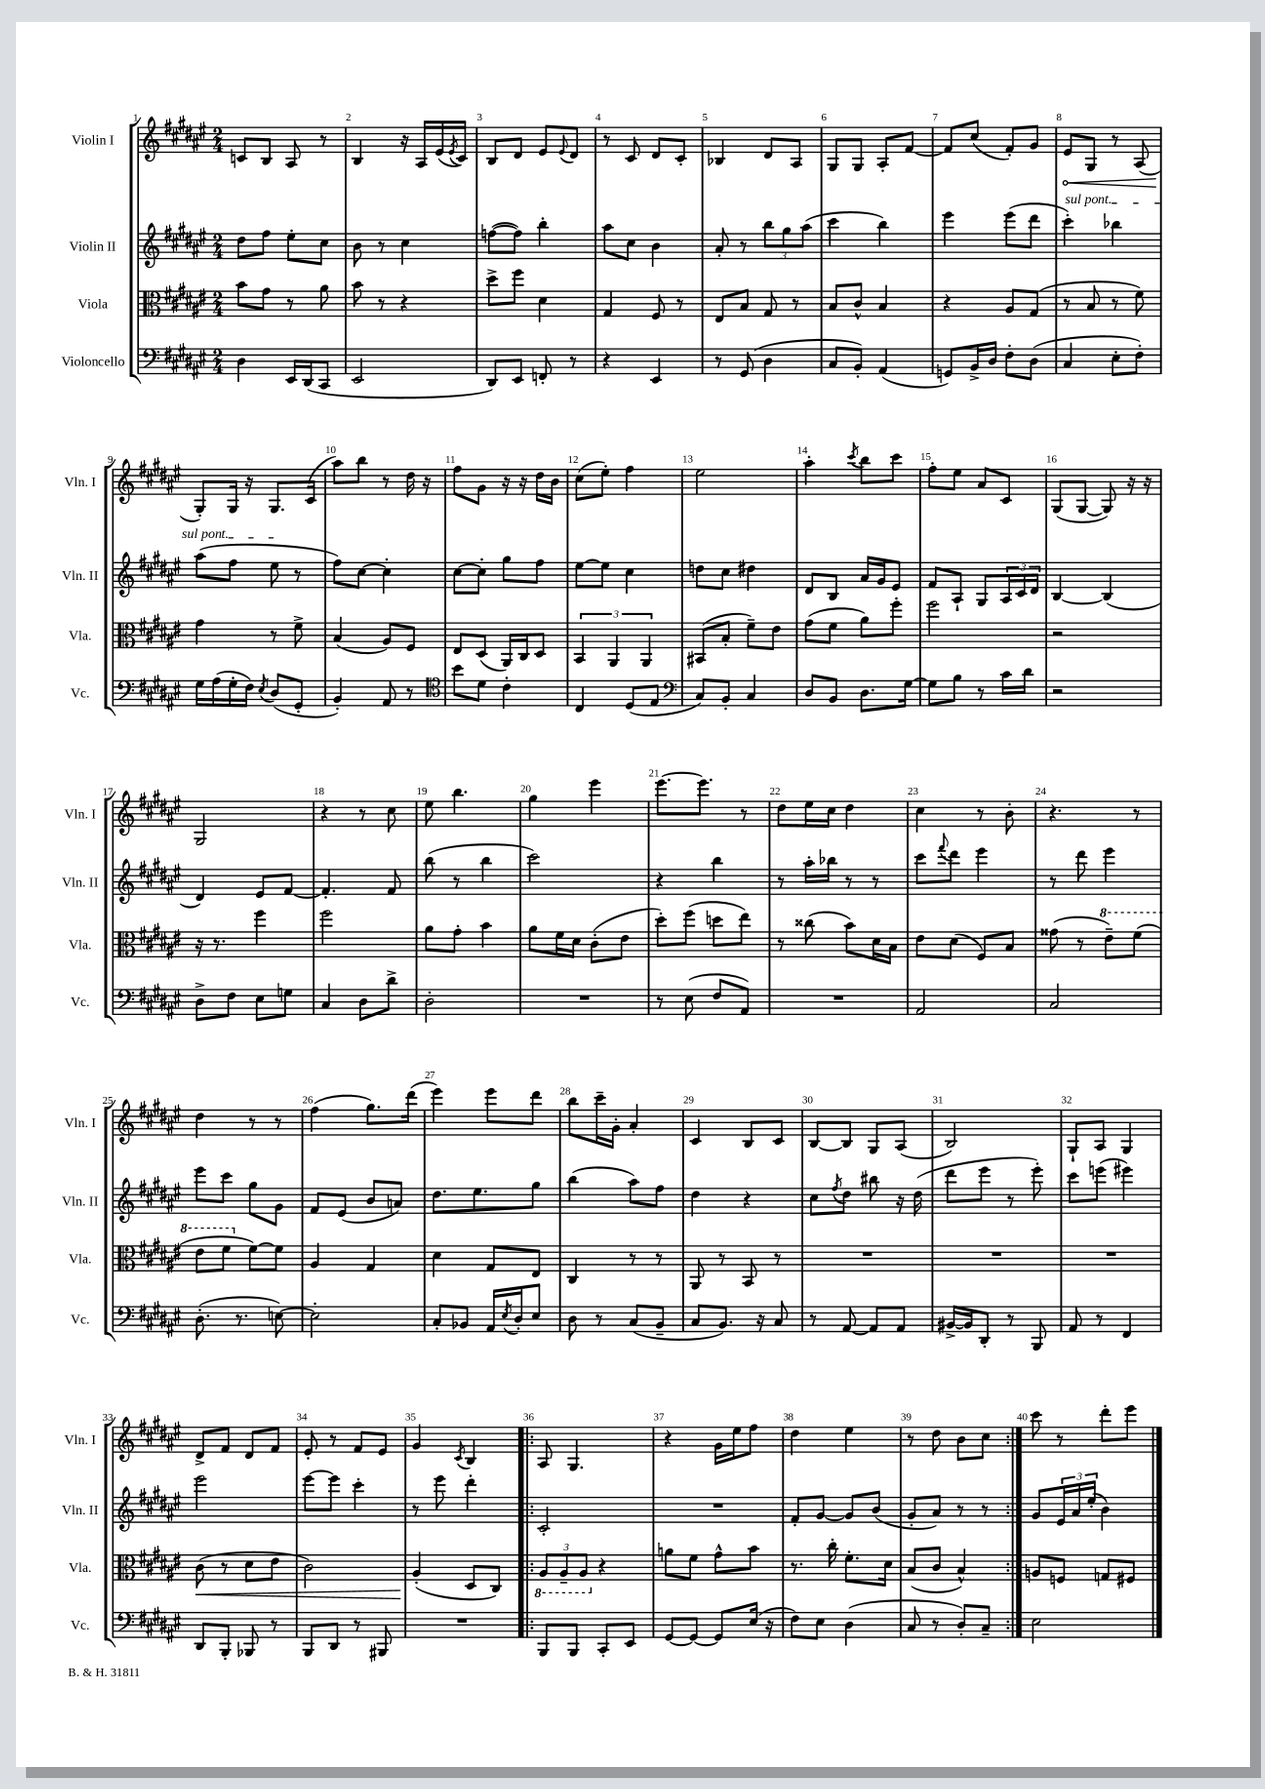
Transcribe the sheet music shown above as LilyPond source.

<<
\new StaffGroup <<
\new Staff = "s0" \with { instrumentName = "Violin I" shortInstrumentName = "Vln. I" } {
    \clef treble \key fis \major \numericTimeSignature \time 2/4
    c'8 b8 ais8 r8 |
    b4 r16 ais16 eis'16( \acciaccatura { eis'8 } cis'16) |
    b8 dis'8 eis'8 \appoggiatura { eis'8 } dis'8 |
    r8 cis'8 dis'8 cis'8-. |
    bes4 dis'8 ais8 |
    gis8 gis8 ais8-. fis'8~ |
    fis'8 cis''8( fis'8-.) gis'8 |
    \once \override Hairpin.circled-tip = ##t eis'8\< gis8 r8 ais8( |
    gis8-.\!) gis16 r16 gis8. cis'16( |
    ais''8) b''8 r8 dis''16 r16 |
    fis''8 gis'8 r16 r16 dis''16 b'16 |
    cis''8( eis''8-.) fis''4 |
    eis''2 |
    ais''4-. \acciaccatura { cis'''8 } b''8 cis'''8 |
    fis''8-. eis''8 ais'8 cis'8 |
    gis8( gis8~ gis8) r16 r16 |
    gis2 |
    r4 r8 cis''8 |
    eis''8 b''4. |
    gis''4 eis'''4 |
    eis'''8.~ eis'''8. r8 |
    dis''8 eis''16 cis''16 dis''4 |
    cis''4 r8 b'8-. |
    r4. r8 |
    dis''4 r8 r8 |
    fis''4( gis''8.) dis'''16( |
    eis'''4) eis'''8 dis'''8 |
    b''8 cis'''16-- gis'16-. ais'4-. |
    cis'4 b8 cis'8 |
    b8~ b8 gis8 ais8( |
    b2) |
    gis8-! ais8 gis4 |
    dis'8-> fis'8 dis'8 fis'8 |
    eis'8-. r8 fis'8 eis'8 |
    gis'4 \acciaccatura { cis'8 } b4 |
    \repeat volta 2 { ais8 gis4. |
    r4 gis'16 eis''16 fis''8 |
    dis''4 eis''4 |
    r8 dis''8 b'8 cis''8 | }
    cis'''8 r8 dis'''8-. eis'''8 \bar "|." |
}
\new Staff = "s1" \with { instrumentName = "Violin II" shortInstrumentName = "Vln. II" } {
    \clef treble \key fis \major \numericTimeSignature \time 2/4
    dis''8 fis''8 eis''8-. cis''8 |
    b'8 r8 cis''4 |
    f''8~( f''8) b''4-. |
    ais''8 cis''8 b'4 |
    ais'8-. r8 \tuplet 3/2 { b''8 gis''8 ais''8( } |
    cis'''4 b''4) |
    eis'''4 eis'''8( dis'''8 |
    \once \override TextSpanner.bound-details.left.text = \markup { \italic "sul pont." } cis'''4-.\startTextSpan) bes''4 |
    ais''8( fis''8 eis''8\stopTextSpan r8 |
    fis''8) cis''8~ cis''4-. |
    cis''8~ cis''8-. gis''8 fis''8 |
    eis''8~ eis''8 cis''4 |
    d''8 cis''8 dis''4 |
    dis'8 b8 ais'16 gis'16 eis'8 |
    fis'8 ais8-! gis8 \tuplet 3/2 { ais16 cis'16 dis'16 } |
    b4~ b4( |
    dis'4) eis'8 fis'8~ |
    fis'4.-. fis'8 |
    b''8( r8 b''4 |
    cis'''2) |
    r4 b''4 |
    r8 ais''16-. bes''16 r8 r8 |
    cis'''8 \appoggiatura { fis'''8 } dis'''8 eis'''4 |
    r8 dis'''8 eis'''4 |
    eis'''8 cis'''8 gis''8 gis'8 |
    fis'8 eis'8( b'8 a'8) |
    dis''8. eis''8. gis''8 |
    b''4( ais''8) fis''8 |
    dis''4 r4 |
    cis''8 \acciaccatura { fis''8 } dis''8 bis''8 r16 dis''16( |
    dis'''8 eis'''8 r8 eis'''8-.) |
    cis'''8 e'''8( eis'''4) |
    eis'''2 |
    eis'''8~ eis'''8 cis'''4-. |
    r8 eis'''8 dis'''4-. |
    \repeat volta 2 { cis'2-. |
    R2 |
    fis'8-. gis'8~ gis'8 b'8( |
    gis'8-. ais'8) r8 r8 | }
    gis'8 \tuplet 3/2 { eis'16 ais'16 eis''16-.( } b'4) \bar "|." |
}
\new Staff = "s2" \with { instrumentName = "Viola" shortInstrumentName = "Vla." } {
    \clef alto \key fis \major \numericTimeSignature \time 2/4
    b'8 gis'8 r8 ais'8 |
    b'8 r8 r4 |
    dis''8-> fis''8 dis'4 |
    gis4 fis8 r8 |
    eis8 b8 gis8 r8 |
    b8 cis'8-^ b4 |
    r4 ais8 gis8( |
    r8 b8 r8 fis'8) |
    gis'4 r8 fis'8-> |
    b4( ais8) fis8 |
    eis8 dis8( ais,16) cis16 dis8 |
    \tuplet 3/2 { b,4 ais,4 ais,4 } |
    bis,8( b8-. fis'8--) eis'8 |
    gis'8( fis'8 ais'8) fis''8-. |
    fis''2 |
    r2 |
    r16 r8. fis''4 |
    fis''2 |
    ais'8 gis'8-. b'4 |
    ais'8 fis'16 dis'16 cis'8-.( eis'8 |
    dis''8-.) fis''8( d''8 eis''8) |
    r8 cisis''8( b'8) dis'16 b16 |
    eis'8 dis'8( fis8) b8 |
    gisis'8( r8 \ottava #1 eis''8--) fis''8( |
    eis''8 fis''8 \ottava #0 fis'8~) fis'8 |
    ais4 gis4 |
    dis'4 gis8 eis8 |
    cis4 r8 r8 |
    ais,8 r8 b,8 r8 |
    R2 |
    R2 |
    R2 |
    cis'8\<( r8 dis'8 eis'8 |
    cis'2) |
    ais4-.\!( dis8 cis8) |
    \repeat volta 2 { \tuplet 3/2 { \ottava #-1 ais,8 ais,8-- ais,8 \ottava #0 } r4 |
    a'8 fis'8 gis'8-^ b'8 |
    r8. cis''16-. fis'8.-. dis'16 |
    b8( cis'8 b4-^) | }
    a8 f8 g8 fis8 \bar "|." |
}
\new Staff = "s3" \with { instrumentName = "Violoncello" shortInstrumentName = "Vc." } {
    \clef bass \key fis \major \numericTimeSignature \time 2/4
    dis4 eis,16 dis,16( cis,8 |
    eis,2 |
    dis,8) eis,8 f,8-. r8 |
    r4 eis,4 |
    r8 gis,8( dis4 |
    cis8 b,8-.) ais,4( |
    g,8) b,16-> dis16 fis8-. dis8( |
    cis4 eis8-. fis8-.) |
    gis16 ais16( gis16-. fis16) \acciaccatura { eis8 } dis8( gis,8-. |
    b,4-.) ais,8 r8 |
    \clef tenor b'8 dis'8 cis'4-. |
    cis4 dis8( eis8 |
    \clef bass cis8) b,8-. cis4 |
    dis8 b,8 dis8. gis16~ |
    gis8 b8 r8 cis'16 dis'16 |
    r2 |
    dis8-> fis8 eis8 g8 |
    cis4 dis8 dis'8-> |
    dis2-. |
    R2 |
    r8 eis8( fis8 ais,8) |
    R2 |
    ais,2 |
    cis2 |
    dis8.-.( r8. e8~) |
    e2-. |
    cis8-. bes,8 ais,16 \acciaccatura { eis8 } dis16-. eis8 |
    dis8 r8 cis8( b,8-- |
    cis8 b,8.) r16 cis8 |
    r8 ais,8~ ais,8 ais,8 |
    bis,16~-> bis,16 dis,8-. r8 b,,8 |
    ais,8 r8 fis,4 |
    dis,8 b,,8-. bes,,8 r8 |
    b,,8 dis,8 r8 bis,,8 |
    R2 |
    \repeat volta 2 { b,,8 b,,8 cis,8-. eis,8 |
    gis,8~ gis,8~ gis,8 eis16( r16 |
    fis8) eis8 dis4( |
    cis8 r8 dis8-.) cis8-- | }
    eis2 \bar "|." |
}
>>
>>
\layout { \context { \Score \override BarNumber.break-visibility = ##(#f #t #t) barNumberVisibility = #all-bar-numbers-visible } }
